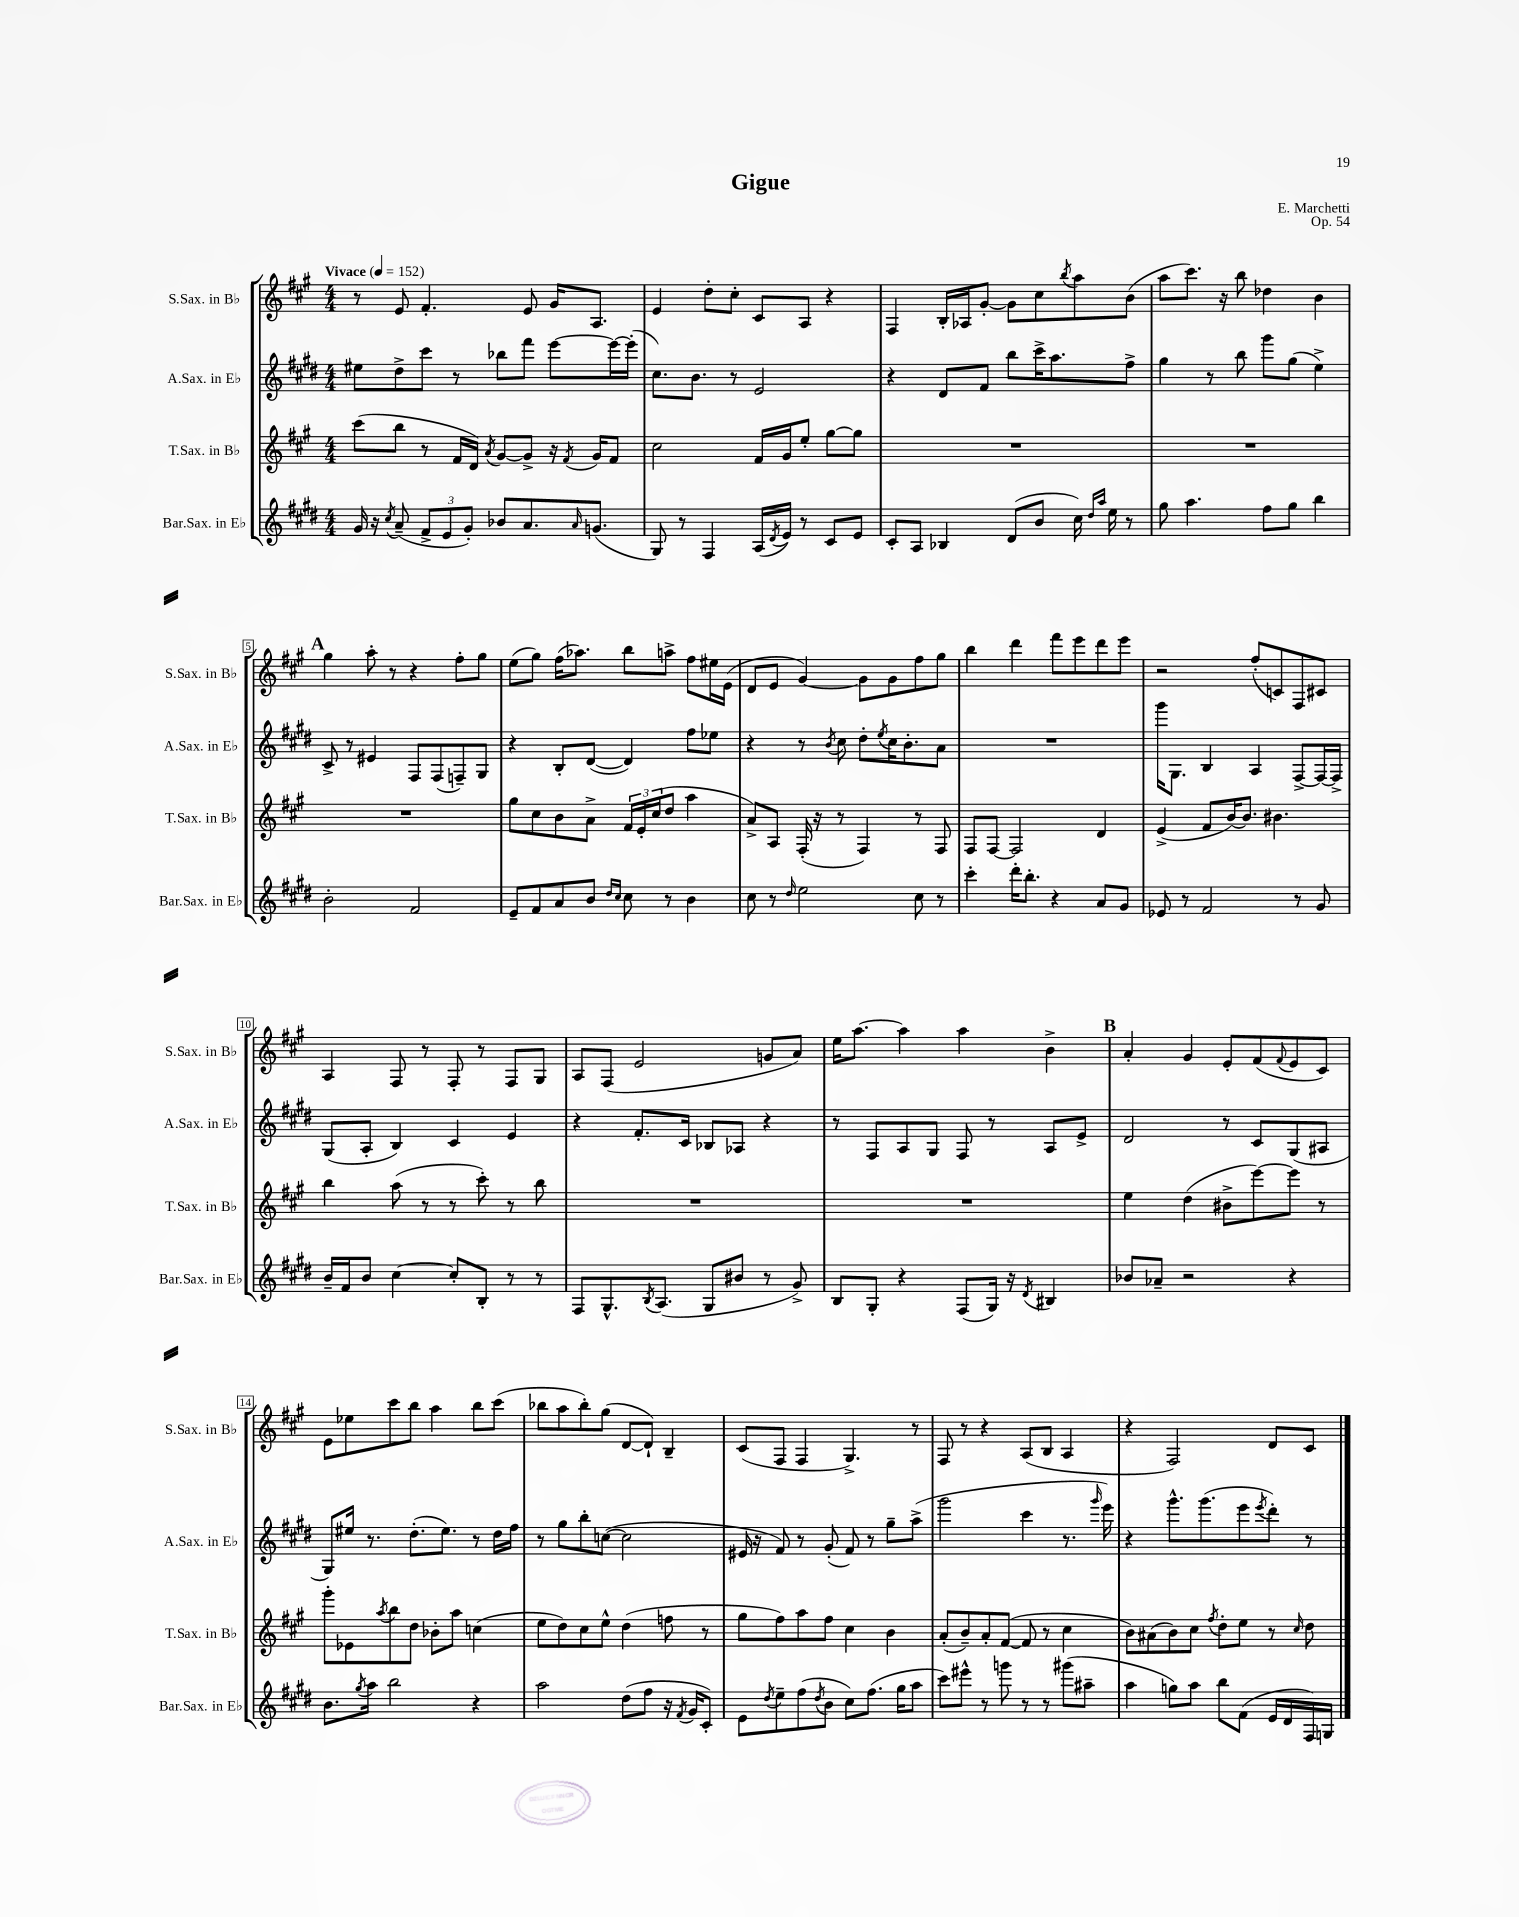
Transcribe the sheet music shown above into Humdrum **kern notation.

**kern	**kern	**kern	**kern
*part4	*part3	*part2	*part1
*staff4	*staff3	*staff2	*staff1
*I"Bar.Sax. in E♭	*I"T.Sax. in B♭	*I"A.Sax. in E♭	*I"S.Sax. in B♭
*I'Bar.Sax. in E♭	*I'T.Sax. in B♭	*I'A.Sax. in E♭	*I'S.Sax. in B♭
*clefG2	*clefG2	*clefG2	*clefG2
*k[f#c#g#d#]	*k[f#c#g#]	*k[f#c#g#d#]	*k[f#c#g#]
*M4/4	*M4/4	*M4/4	*M4/4
*MM152	*MM152	*MM152	*MM152
=1	=1	=1	=1
!	!	!	!LO:TX:a:B:t=Vivace
16g#/	(8ccc#\L	8ee#X\L	8r
16r	.	.	.
8qcc#/	.	.	.
(8a~/	8bb\J	8dd#^\	8e/
12f#^/L	8r	8ccc#\J	4.f#'/
12e/	.	.	.
.	16f#/LL	8r	.
12g#'/J)	.	.	.
.	16d/JJ)	.	.
.	8qa/	.	.
8b-X/L	[8g#/L	8bb-X\L	.
8.a/	8g#^/J]	8fff#\J	8e/
.	16r	[8eee\L	16g#/KL
16qqa/	8qf#/	.	.
(8.gn/J	16g#/KL	.	8.A/J
.	8f#/J	16eee\L_	.
.	.	(16eee'\JJ]	.
=2	=2	=2	=2
8G#/)	2cc#\	8.cc#\L)	4e/
8r	.	.	.
.	.	8.b\J	.
4F#/	.	.	8dd'\L
.	.	8r	8cc#'\J
(16A/LL	16f#/LL	2e/	8c#/L
8qd#/	.	.	.
16e/JJ)	16g#/J	.	.
8r	8ee'/J	.	8A/J
8c#/L	[8gg#\L	.	4r
8e/J	8gg#\J]	.	.
=3	=3	=3	=3
8c#'/L	1r	4r	4F#/
8A/J	.	.	.
4B-X/	.	8d#/L	16B'/LL
.	.	.	16A-X/J
.	.	8f#/J	[8g#'/J
(8d#/L	.	8bb\L	8g#\L]
8b/J	.	16ccc#^\K	8cc#\
.	.	8.aa\	.
.	.	.	8qbb/
16cc#\)	.	.	8aa\
16qqdd#/LL	.	.	.
16qqaa/JJ	.	.	.
16ee\	.	.	.
8r	.	8ff#^\J	(8b\J
=4	=4	=4	=4
8gg#\	1r	4gg#\	8aa\L
4.aa\	.	.	8.ccc#\J)
.	.	8r	.
.	.	.	16r
.	.	8bb\	8bb\
8ff#\L	.	8ggg#\L	4dd-X\
8gg#\J	.	(8gg#\J	.
4bb\	.	4ee^\)	4b\
!!LO:LB:g=z
!!LO:REH:place=s1:t=A
=5	=5	=5	=5
2b'\	1r	8c#^/	4gg#\
.	.	8r	.
.	.	4e#X/	8aa'\
.	.	.	8r
2f#/	.	8F#/L	4r
.	.	(8F#/	.
.	.	8Fn~/)	8ff#'\L
.	.	8G#/J	8gg#\J
=6	=6	=6	=6
8e~/L	8gg#\L	4r	(8ee\L
8f#/	8cc#\	.	8gg#\J)
8a/	8b\	8B'/L	(16ff#\KL
.	.	.	8.aa-X\J)
8b/J	8a^\J	([8d#/J	.
16qqdd#/LL	.	.	.
16qqcc#/JJ	.	.	.
8cc#\	24f#/LL	4d#/])	8bb\L
.	24e'/	.	.
.	(24cc#/J	.	.
8r	8dd/J	.	8aan^\J
4b\	4aa\	8ff#\L	8ff#\L
.	.	8ee-X\J	16ee#X\L
.	.	.	(16e\JJ
=7	=7	=7	=7
8cc#\	8a^/L)	4r	8d/L
8r	8A/J	.	8e/J
16qqdd#/	.	.	.
2ee\	(16F#'/	8r	[4g#/)
.	16r	.	.
.	.	8qb/	.
.	8r	8cc#\	.
.	4F#/)	8dd#'\L	8g#\L]
.	.	8qee/	.
.	.	16cc#\K	8g#\
.	.	8.b'\	.
8cc#\	8r	.	8ff#\
8r	8F#/	8a\J	8gg#\J
=8	=8	=8	=8
4ccc#'\	8F#/L	1r	4bb\
.	[8F#/J	.	.
16ddd#'\KL	2F#/]	.	4ddd\
8.bb'\J	.	.	.
4r	.	.	8fff#\L
.	.	.	8eee\
8a/L	4d/	.	8ddd\
8g#/J	.	.	8eee\J
=9	=9	=9	=9
8e-X/	(4e^/	16ggg#\KL	2r
.	.	8.G#\J	.
8r	.	.	.
2f#/	8f#/L	4B/	.
.	[16b/K)	.	.
.	8.b/J]	.	.
.	.	4A/	(8ff#'/L
.	4.b#X\	.	8cn/)
8r	.	[8F#^/L	8F#/
8g#/	.	16F#/L_	8c#X/J
.	.	16F#^/JJ]	.
!!LO:LB:g=z
=10	=10	=10	=10
16b~/LL	4bb\	(8G#/L	4A/
16f#/J	.	.	.
8b/J	.	8A'/J	.
[4cc#\	(8aa\	4B/)	8F#/
.	8r	.	8r
8cc#'/L]	8r	4c#/	8F#'/
8B'/J	8ccc#'\)	.	8r
8r	8r	4e/	8F#/L
8r	8bb\	.	8G#/J
=11	=11	=11	=11
8F#/L	1r	4r	8A/L
8.G#^^/	.	.	(8F#/J
.	.	8.f#'/L	2e/
8qB/	.	.	.
(8.A/J	.	.	.
.	.	16c#/Jk	.
8G#/L	.	8B-X/L	.
8b#X/J	.	8A-X/J	.
8r	.	4r	8gn/L
8g#^/)	.	.	8a/J)
=12	=12	=12	=12
8B/L	1r	8r	16ee\KL
.	.	.	[8.aa\J
8G#'/J	.	8F#/L	.
4r	.	8A/	4aa\]
.	.	8G#/J	.
(8F#/L	.	8F#/	4aa\
16G#/Jk)	.	8r	.
16r	.	.	.
8qd#/	.	.	.
4B#X/	.	8A/L	4b^\
.	.	8e^/J	.
!!LO:REH:place=s1:t=B
=13	=13	=13	=13
8b-X/L	4ee\	2d#/	4a'/
8a-X~/J	.	.	.
2r	(4dd\	.	4g#/
.	8b#X^\L	8r	8e'/L
.	[8eee\)	8c#/L	(8f#/
.	.	.	8qqf#/
4r	8eee\J]	(8G#/	8e/
.	8r	8A#X/J	8c#/J)
!!LO:LB:g=z
=14	=14	=14	=14
8.b\L	8ggg#'\L	8G#/L)	8e\L
.	8e-X\	16ee#X/Jk	8ee-X\
8qgg#/	.	.	.
16aa\Jk	.	8.r	.
.	8qaa/	.	.
2bb\	8bb\	.	8ccc#\
.	8dd\J	(8.dd#'\L	8bb\J
.	8b-X'\L	.	4aa\
.	.	8.ee#\J)	.
.	8aa\J	.	.
4r	(4ccn\	8r	8bb\L
.	.	16dd#\LL	(8ccc#\J
.	.	16ff#\JJ	.
=15	=15	=15	=15
2aa\	8ee\L	8r	8bb-X\L
.	8dd\)	8gg#\L	8aa\
.	8cc#\	8bb'\	8bb-'\)
.	8ee^^\J	([8ccn\J	(8gg#\J
(8dd#\L	(4dd\	2cc\]	[8d/L
8ff#\J	.	.	8d`/J])
16r	8ffn\	.	4B~/
8qf#/	.	.	.
16g#/KL	.	.	.
8c#'/J)	8r	.	.
=16	=16	=16	=16
8e\L	8gg#\L	16e#X/	(8c#/L
.	.	16r	.
8qdd#/	.	.	.
8ee~\	8ff#\)	8f#/)	8F#/J
(8ff#\	8aa\	8r	4F#/
8qdd#/	.	.	.
8b\J	8ff#\J	(8g#'/	.
8cc#\L)	4cc#\	8f#/)	4.G#^/)
(8.ff#\J	.	8r	.
.	4b\	8gg#~\L	.
16gg#\KL	.	.	.
8aa\J	.	(8aa^\J	8r
=17	=17	=17	=17
8ccc#\L)	(8a'/L	2ggg#\	8F#/
8eee#X^^\J	8b~/)	.	8r
8r	8a'/	.	4r
8gggn\	([8f#/J	.	.
8r	8f#/]	4ccc#\	(8A/L
8r	8r	.	8B/J
(8ggg#X\L	4cc#\	8.r	4A/
8aa#X~\J	.	.	.
.	.	16qqggg#/	.
.	.	16eee\)	.
=18	=18	=18	=18
4aa\	8b\L)	4r	4r
.	(8a#X\	.	.
8ggn\L)	8b\)	8.ggg#^^\L	2F#/)
8aa\J	8cc#\J	.	.
.	.	(8.ggg#\	.
.	8qff#/	.	.
8bb\L	8dd'\L	.	.
(8f#\J	8ee\J	8eee\	.
.	.	8qeee/	.
16e/LL	8r	8ddd#'\J)	8d/L
16d#/	.	.	.
.	16qqcc#/	.	.
16F#/)	8dd\	8r	8c#/J
16Gn/JJ	.	.	.
==	==	==	==
*-	*-	*-	*-
